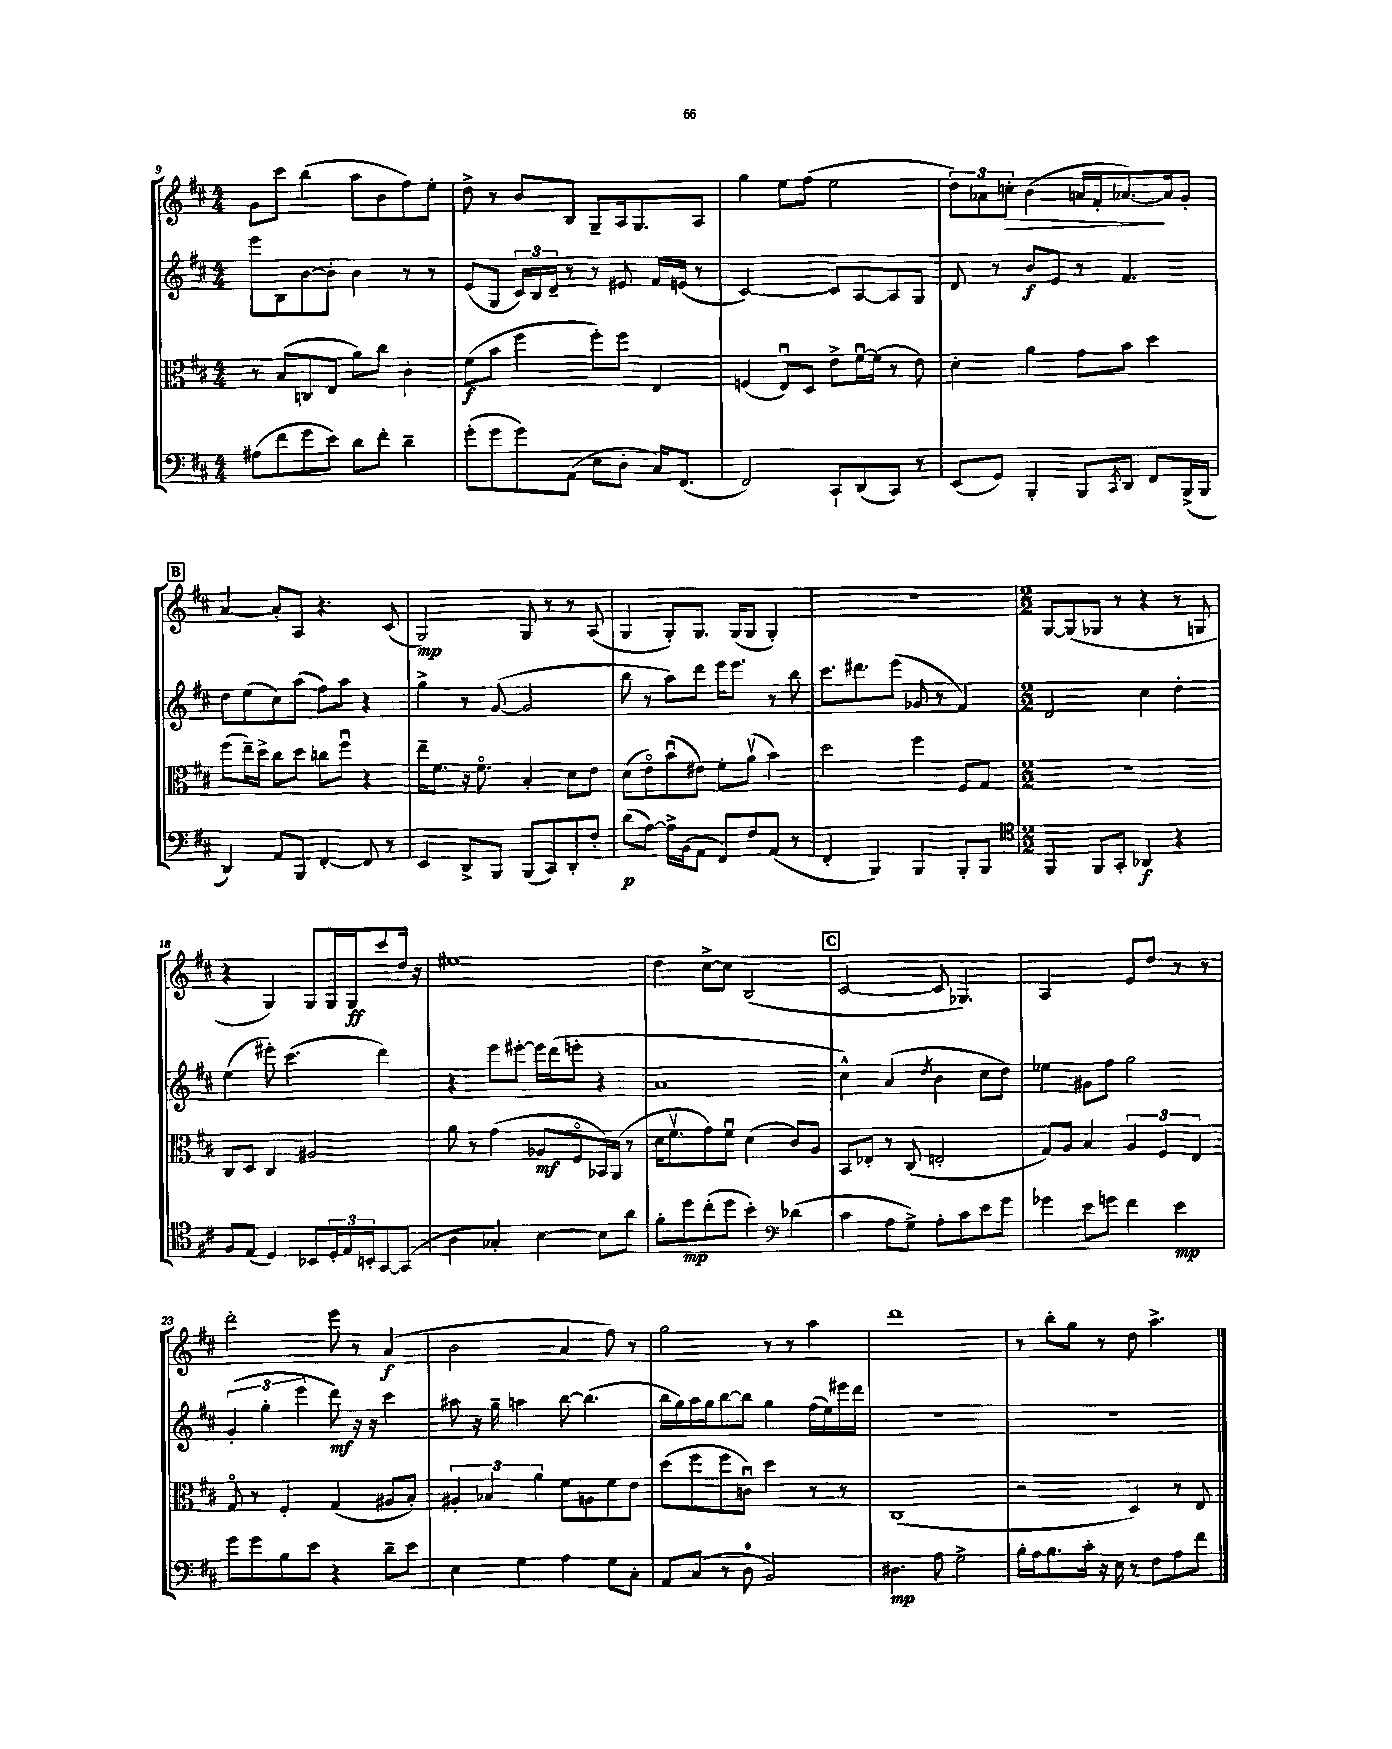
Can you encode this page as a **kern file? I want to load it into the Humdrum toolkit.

**kern	**dynam	**kern	**dynam	**kern	**dynam	**kern	**dynam
*part4	*part4	*part3	*part3	*part2	*part2	*part1	*part1
*staff4	*staff4	*staff3	*staff3	*staff2	*staff2	*staff1	*staff1
*clefF4	*	*clefC3	*	*clefG2	*	*clefG2	*
*k[f#c#]	*	*k[f#c#]	*	*k[f#c#]	*	*k[f#c#]	*
*M4/4	*	*M4/4	*	*M4/4	*	*M4/4	*
=9	=9	=9	=9	=9	=9	=9	=9
(8A#X\L	.	8r	.	8eee\L	.	8g\L	.
8f#\	.	(8B/L	.	8B\	.	8ccc#\J	.
8g\	.	8Cn/	.	[8b\	.	(4bb\	.
8e\J)	.	8E/J	.	8b'\J]	.	.	.
8d\L	.	8a\L)	.	4b\	.	8aa\L	.
8f#'\J	.	8cc#\J	.	.	.	8b\	.
4d~\	.	4c#'\	.	8r	.	8ff#\)	.
.	.	.	.	8r	.	8ee'\J	.
=10	=10	=10	=10	=10	=10	=10	=10
(8g'\L	.	(8f#\L	f	(8e/L	.	8dd^\	.
8g\	.	8b\J	.	8G/J	.	8r	.
8g\)	.	4ff#\	.	24c#/LL)	.	8b/L	.
.	.	.	.	24B/	.	.	.
.	.	.	.	24d~/JJ	.	.	.
(8AA\J	.	.	.	8r	.	8B/J	.
8E\L	.	8ff#'\L)	.	8r	.	8G~/L	.
8D'\J	.	8ff#\J	.	8e#X/	.	16A/k	.
.	.	.	.	.	.	8.G/	.
16C#/KL)	.	4E/	.	16f#/LL	.	.	.
(8.FF#/J	.	.	.	(16en/JJ	.	.	.
.	.	.	.	8r	.	8A/J	.
=11	=11	=11	=11	=11	=11	=11	=11
2FF#/)	.	(4Fn/	.	[2c#/)	.	4gg\	.
.	.	8Eu/L)	.	.	.	8ee\L	.
.	.	8D/J	.	.	.	(8ff#\J	.
8CC#`/L	.	8e^\L	.	8c#/L]	.	2ee\	.
(8DD/	.	[16f#u\L	.	[8A/	.	.	.
.	.	(16f#\JJ]	.	.	.	.	.
8CC#/J)	.	8r	.	8A/]	.	.	.
8r	.	8e\)	.	8G/J	.	.	.
=12	=12	=12	=12	=12	=12	=12	=12
(8EE/L	.	4d'\	.	8d/	.	12dd\L)	.
.	.	.	.	.	.	12a-X\	.
8GG/J)	.	.	.	8r	.	.	.
!	!	!	!	!	!	!	!LO:HP:b
.	.	.	.	.	.	12ccn'\J	>
4BBB'/	.	4a\	.	8b/L	f	(4b\	.
.	.	.	.	8e/J	.	.	.
8BBB/L	.	8g\L	.	8r	.	16an/LL	.
.	.	.	.	.	.	16f#'/J	.
8qCC#/	.	.	.	.	.	.	.
8DD/J	.	8b\J	.	4.f#/	.	[8.a-X/)	.
8FF#/L	.	4dd\	.	.	.	.	.
.	.	.	.	.	.	16a-/k]	]
(16BBB^/L	.	.	.	.	.	8g'/J	.
16BBB/JJ	.	.	.	.	.	.	.
!!LO:LB:g=z
!!LO:REH:place=s1:t=B
=13	=13	=13	=13	=13	=13	=13	=13
4DD/)	.	(8ff#\L	.	8dd\L	.	[4a/	.
.	.	16ee~\L)	.	(8ee\	.	.	.
.	.	16dd^\JJ	.	.	.	.	.
8AA/L	.	8cc#\L	.	8cc#\)	.	8a'/L]	.
8BBB/J	.	8dd\J	.	(8aa\J	.	8A/J	.
[4FF#'/	.	8ccn\L	.	8ff#\L)	.	4.r	.
.	.	8ff#u\J	.	8aa\J	.	.	.
8FF#/]	.	4r	.	4r	.	.	.
8r	.	.	.	.	.	(8c#/	.
=14	=14	=14	=14	=14	=14	=14	=14
4EE/	.	16ee~\KL	.	4gg^\	.	2G/)	mp
.	.	8.f#\J	.	.	.	.	.
8DD^/L	.	16r	.	8r	.	.	.
.	.	8.f#\	.	.	.	.	.
8BBB/J	.	.	.	([8g/	.	.	.
(8BBB/L	.	4B'/	.	2g/]	.	8G/	.
8CC#/)	.	.	.	.	.	8r	.
8DD'/	.	8d\L	.	.	.	8r	.
8F#'/J	.	8e\J	.	.	.	(8A/	.
=15	=15	=15	=15	=15	=15	=15	=15
(8d\L	p	(8d\L	.	8bb\	.	4G/	.
[8A\J)	.	8e\)	.	8r	.	.	.
16A^\LL]	.	(8bu\	.	8aa\L)	.	8G'/L)	.
(16BB\J	.	.	.	.	.	.	.
8AA\J	.	8e#X\J)	.	8ddd\J	.	8.G/J	.
8FF#/L)	.	8f#'\L	.	16eee\KL	.	.	.
.	.	.	.	8.eee\J	.	(16G/KL	.
8F#/	.	(8av\J	.	.	.	8G/J	.
(8AA/J	.	4b\)	.	8r	.	4G'/)	.
8r	.	.	.	8bb\	.	.	.
=16	=16	=16	=16	=16	=16	=16	=16
4FF#'/	.	2dd\	.	8.ccc#\L	.	1r	.
.	.	.	.	8.ddd#X\	.	.	.
4BBB/)	.	.	.	.	.	.	.
.	.	.	.	(8eee\J	.	.	.
4BBB/	.	4ff#\	.	8g-X/	.	.	.
.	.	.	.	8r	.	.	.
8BBB'/L	.	8F#/L	.	4f#/)	.	.	.
8BBB/J	.	8G/J	.	.	.	.	.
=17	=17	=17	=17	=17	=17	=17	=17
*clefC4	*	*	*	*	*	*	*
*M2/2	*	*M2/2	*	*M2/2	*	*M2/2	*
4FF#/	.	1r	.	2d/	.	[8G/L	.
.	.	.	.	.	.	(8G/]	.
8FF#/L	.	.	.	.	.	8G-X/J	.
8GG'/J	.	.	.	.	.	8r	.
4AA-X/	f	.	.	4cc#\	.	4r	.
4r	.	.	.	4dd'\	.	8r	.
.	.	.	.	.	.	8Gn/	.
!!LO:LB:g=z
=18	=18	=18	=18	=18	=18	=18	=18
8F#/L	.	8C#/L	.	(4ee\	.	4r	.
(8E/J	.	8D/J	.	.	.	.	.
4D/)	.	4C#/	.	8eee#X'\)	.	4G/)	.
.	.	.	.	(4.ccc#\	.	.	.
8BB-X/L	.	2A#X/	.	.	.	8G/L	.
24D'/L	.	.	.	.	.	16G/L	.
24E/	.	.	.	.	.	.	.
.	.	.	.	.	.	16G/J	ff
24BBn'/J	.	.	.	.	.	.	.
[8GG/	.	.	.	4ddd\)	.	8ccc#/	.
(8GG/J]	.	.	.	.	.	16dd/Jk	.
.	.	.	.	.	.	16r	.
=19	=19	=19	=19	=19	=19	=19	=19
4A\	.	8a\	.	4r	.	1ee#X	.
.	.	8r	.	.	.	.	.
4G-X'/)	.	(4g\	.	8eee\L	.	.	.
.	.	.	.	[8eee#X'\J	.	.	.
[4B\	.	8A-X/L	mf	16eee#\LL]	.	.	.
.	.	.	.	(16ddd\J	.	.	.
.	.	8F#/	.	8eeen'\J	.	.	.
8B\L]	.	16BB-X/L)	.	4r	.	.	.
.	.	(16AA/JJ	.	.	.	.	.
8a\J	.	8r	.	.	.	.	.
=20	=20	=20	=20	=20	=20	=20	=20
8f#'\L	.	16d\KL	.	1a	.	4dd\	.
.	.	8.f#v\	.	.	.	.	.
8dd\	mp	.	.	.	.	.	.
(8cc#'\	.	8g\)	.	.	.	[8cc#^\L	.
8dd\J	.	8f#u\J	.	.	.	8cc#\J]	.
4b'\)	.	(4d\	.	.	.	(2B/	.
*clefF4	*	*	*	*	*	*	*
(4d-X\	.	8c#/L)	.	.	.	.	.
.	.	8A/J	.	.	.	.	.
!!LO:REH:place=s1:t=C
=21	=21	=21	=21	=21	=21	=21	=21
4c#\	.	8BB/L	.	4cc#^^\)	.	[2c#/	.
.	.	8E-X'/J	.	.	.	.	.
8A\L	.	8r	.	(4a/	.	.	.
8G^\J)	.	(8C#/	.	.	.	.	.
.	.	.	.	8qdd/	.	.	.
8A'\L	.	2En'/	.	4b\	.	8c#/]	.
8c#\	.	.	.	.	.	4.G-X/)	.
8e\	.	.	.	8cc#\L	.	.	.
8g\J	.	.	.	8dd\J)	.	.	.
=22	=22	=22	=22	=22	=22	=22	=22
4g-X\	.	8G/L)	.	4ee-X\	.	2A/	.
.	.	8A/J	.	.	.	.	.
8e\L	.	4B/	.	8g#X\L	.	.	.
8gn\J	.	.	.	8ff#\J	.	.	.
4f#\	.	6A/	.	2gg\	.	8e/L	.
.	.	.	.	.	.	8dd/J	.
.	.	6F#/	.	.	.	.	.
4e\	mp	.	.	.	.	8r	.
.	.	6E/	.	.	.	.	.
.	.	.	.	.	.	8r	.
!!LO:LB:g=z
=23	=23	=23	=23	=23	=23	=23	=23
8g\L	.	8G/	.	(6g'/	.	2ddd'\	.
8g\	.	8r	.	.	.	.	.
.	.	.	.	6gg'\	.	.	.
8B\	.	4F#'/	.	.	.	.	.
.	.	.	.	6eee\	.	.	.
8e\J	.	.	.	.	.	.	.
4r	.	(4G/	.	8ddd\)	mf	8eee\	.
.	.	.	.	16r	.	8r	.
.	.	.	.	16r	.	.	.
8d~\L	.	8A#X/L	.	4ccc#\	.	(4a/	f
8e\J	.	8B'/J)	.	.	.	.	.
=24	=24	=24	=24	=24	=24	=24	=24
4E\	.	6A#X'/	.	8aa#X\	.	2b\	.
.	.	.	.	16r	.	.	.
.	.	6B-X/	.	.	.	.	.
.	.	.	.	16gg~\	.	.	.
4G\	.	.	.	4aan\	.	.	.
.	.	6a\	.	.	.	.	.
4A\	.	8f#\L	.	[8bb\	.	4a/	.
.	.	8An\	.	(4.bb\]	.	.	.
8G\L	.	8f#\	.	.	.	8ff#\)	.
8C#'\J	.	8e\J	.	.	.	8r	.
=25	=25	=25	=25	=25	=25	=25	=25
8AA/L	.	(8dd\L	.	16bb\LL	.	2gg\	.
.	.	.	.	16gg\)	.	.	.
(8C#/J	.	8ff#\	.	16aa\	.	.	.
.	.	.	.	16gg\J	.	.	.
8r	.	8ff#\	.	[8bb\	.	.	.
8D\	.	8cnu\J)	.	8bb\J]	.	.	.
2BB/)	.	4dd\	.	4gg\	.	8r	.
.	.	.	.	.	.	8r	.
.	.	8r	.	(16ff#\LL	.	4aa\	.
.	.	.	.	16ee\)	.	.	.
.	.	8r	.	16eee#X\	.	.	.
.	.	.	.	16ddd\JJ	.	.	.
=26	=26	=26	=26	=26	=26	=26	=26
4.D#X\	mp	(1C#	.	1r	.	1ddd	.
8A\	.	.	.	.	.	.	.
2G^\	.	.	.	.	.	.	.
=27	=27	=27	=27	=27	=27	=27	=27
16B'\LL	.	2r	.	1r	.	8r	.
16A\J	.	.	.	.	.	.	.
8.B\	.	.	.	.	.	8bb'\L	.
.	.	.	.	.	.	8gg\J	.
16c#'\Jk	.	.	.	.	.	.	.
16r	.	.	.	.	.	8r	.
16E\	.	.	.	.	.	.	.
8r	.	4D/)	.	.	.	8dd\	.
8F#\L	.	.	.	.	.	4.aa^\	.
8A\	.	8r	.	.	.	.	.
8f#\J	.	8E/	.	.	.	.	.
==	==	==	==	==	==	==	==
*-	*-	*-	*-	*-	*-	*-	*-
